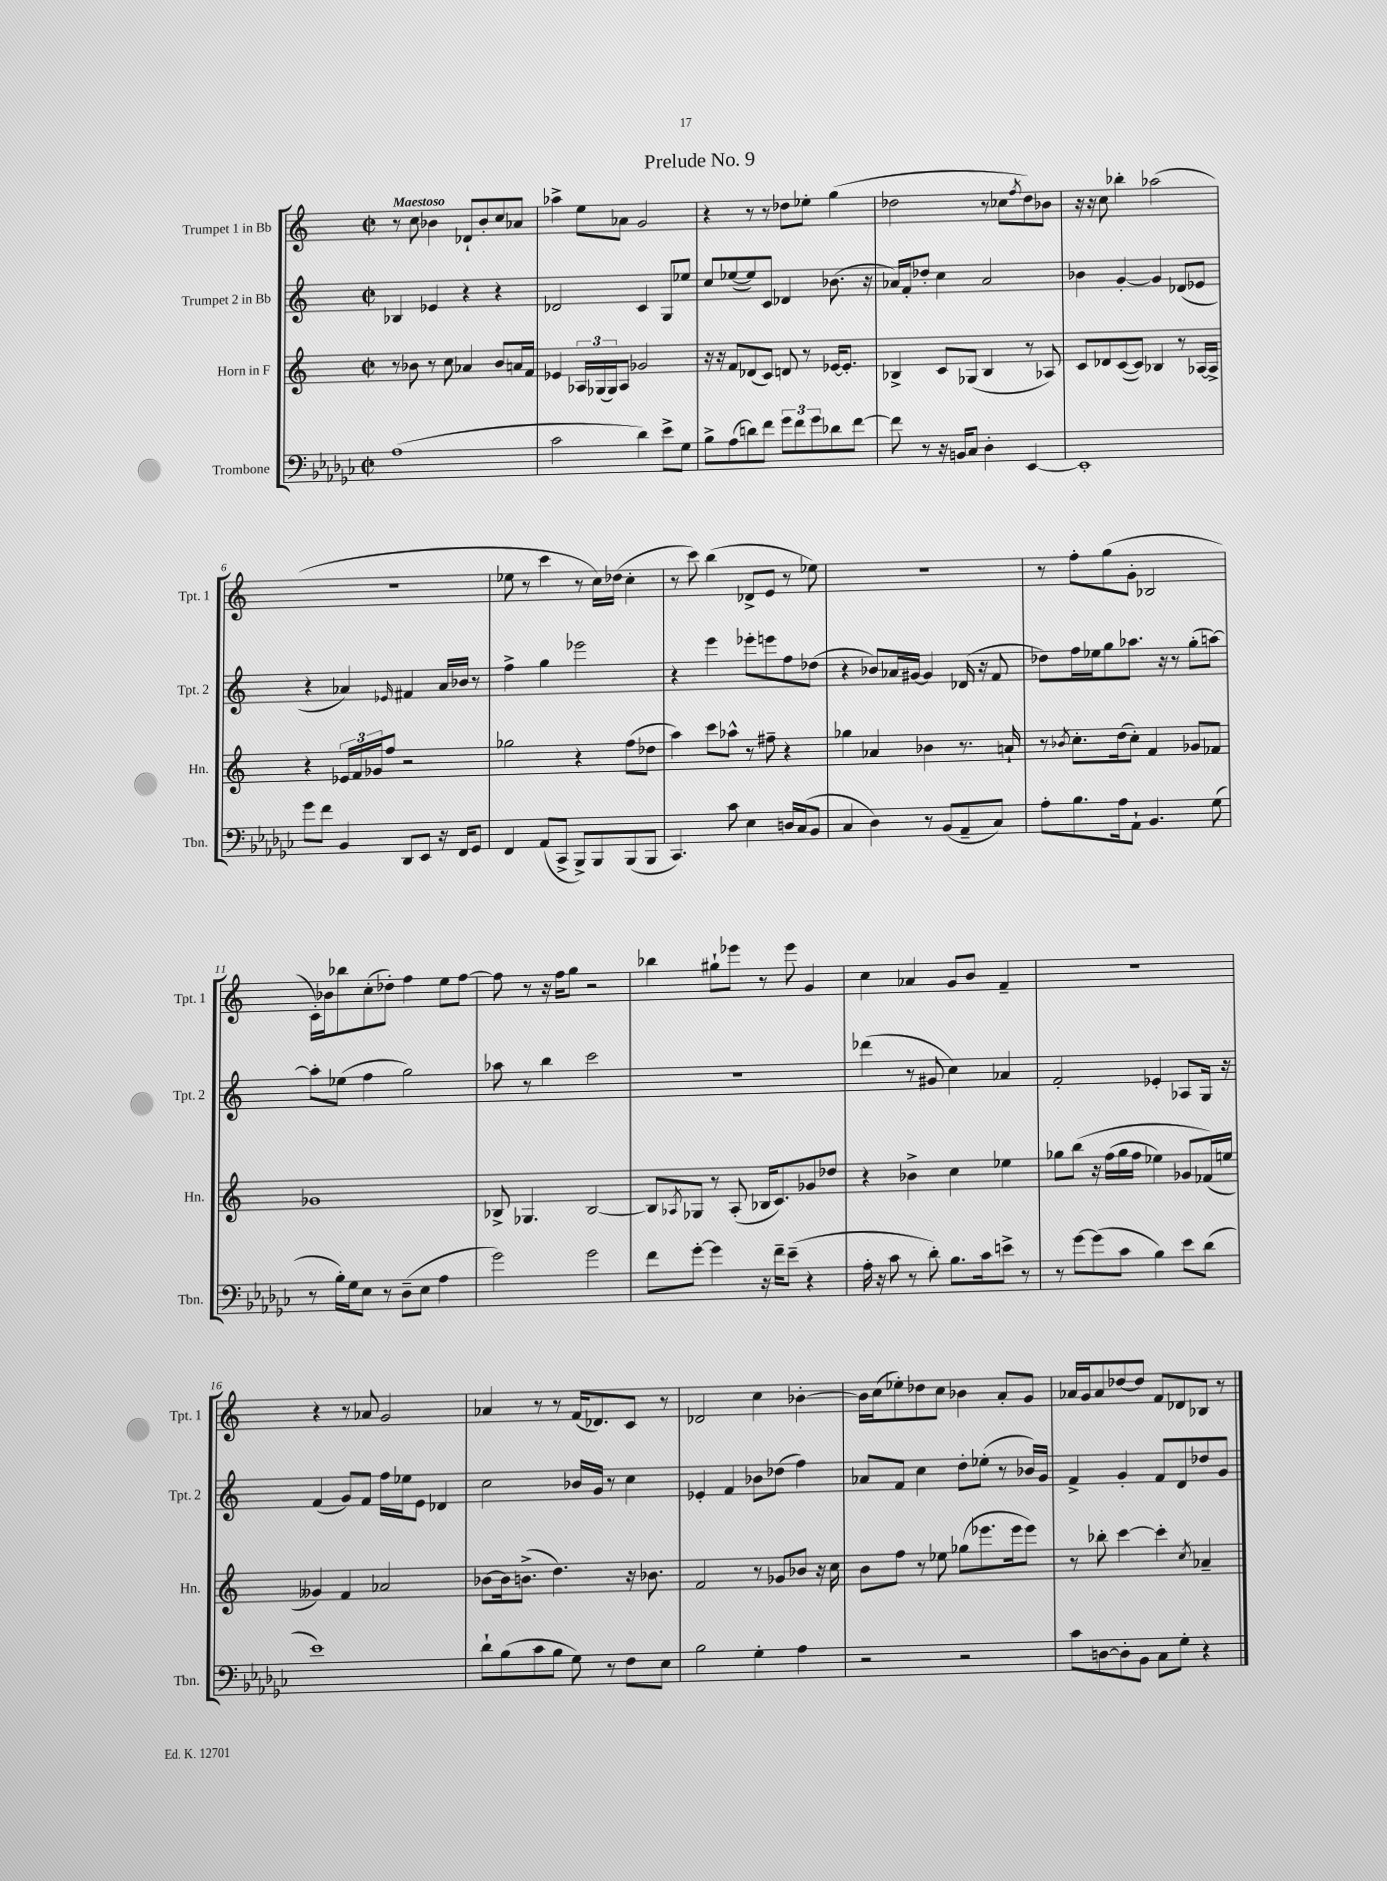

**kern	**kern	**kern	**kern
*staff4	*staff3	*staff2	*staff1
*clefF4	*clefG2	*clefG2	*clefG2
*k[b-e-a-d-g-c-]	*k[]	*k[]	*k[]
*M2/2	*M2/2	*M2/2	*M2/2
*met(c|)	*met(c|)	*met(c|)	*met(c|)
(1A-	8r	4B-	8r
.	8b-	.	8cc
.	8r	4e-	4b-
.	8cc	.	.
.	4a-	4r	8d-`
.	.	.	8b-'
.	8b-	4r	8cc
.	16a	.	8a-
.	16f	.	.
=	=	=	=
2c-	4e-	2d-	4aa-^
.	24A-	.	8ee
.	(24G-	.	.
.	24G-)	.	.
.	8A-	.	8a-
4d-)	2g-	4c	2g
8e-^	.	8G	.
8G-	.	8ee-	.
=	=	=	=
8B-^	16r	8cc	4r
.	16r	.	.
(8A-	8f	([8ee-	.
8d)	(8d-	8ee-])	8r
8f	8c)	8c	8r
12g-	8d	4d-	8dd-
12f	.	.	.
.	8r	.	8ee-'
12g-	.	.	.
8d-	[16e-	(8.b-	(4gg
.	8.e-']	.	.
[8f	.	.	.
.	.	16r	.
=	=	=	=
8f]	4B-^	16a-)	2dd-
.	.	16f'	.
8r	.	8dd-'	.
16r	8c	4cc	.
16BB	.	.	.
8C-	(8G-	.	.
4D-'	4B-	2a-	8r
.	.	.	8cc-
.	.	.	8qff
[4EE-	8r	.	8dd-)
.	8A-)	.	8b-
=	=	=	=
1EE-']	8c	4b-	16r
.	.	.	16r
.	8d-	.	8cc
.	([8c	[4g'	4bb-'
.	8c])	.	.
.	4B-	4g]	(2aa-
.	8r	(8d-	.
.	[16A-	8e-	.
.	16A-^]	.	.
=	=	=	=
8g-	4r	4r	1r
8f	.	.	.
4BB-	24e-	4a-)	.
.	24f	.	.
.	24g-	.	.
.	8ff	.	.
.	.	16qqe-	.
8DD-	2r	4f#	.
8EE-	.	.	.
16r	.	16a-	.
16FF	.	16b-	.
8GG-	.	8r	.
=	=	=	=
4FF	2gg-	4ff^	8ee-
.	.	.	8r
(8AA-	.	4gg	4ccc
8CC-^	.	.	.
8BBB-^)	4r	2eee-	8r
8BBB-	.	.	16cc)
.	.	.	(16dd-
(8BBB-	(8ff	.	4cc'
8BBB-	8dd-	.	.
=	=	=	=
4.CC-)	4aa)	4r	8r
.	.	.	8ccc)
.	8ccc	4eee	(4bb
8c-	8aa-^^	.	.
4E-	8r	8eee-'	8d-^
.	8ff#~	8eee	8e
16D	4r	8ff	8r
(16C-	.	.	.
8BB-	.	(8dd-	8ee-)
=	=	=	=
4C-	4gg-	4r	1r
4D-)	4a-	8b-)	.
.	.	16a-	.
.	.	[16g#	.
8r	4b-	4g#]	.
(8BB-	.	.	.
8AA-~	8.r	(16d-	.
.	.	16r	.
8C-)	.	8f	.
.	16a`	.	.
=	=	=	=
8A-'	8r	8dd-)	8r
.	8qb-	.	.
8.B-	8.cc'	16ff	8ff'
.	.	16ee-	.
.	.	8gg	(8gg
16A-	(16dd	.	.
8AA-`	8cc')	8.aa-	8g'
4.BB-	4f	.	2B-
.	.	16r	.
.	.	8r	.
.	8g-	(8gg'	.
(8G-	8f-	[8aa)	.
=	=	=	=
8r	1g-	8aa']	16c')
.	.	.	16b-
16B-')	.	(8ee-	8bb-
16G-	.	.	.
8E-	.	4ff	(8cc'
8r	.	.	8dd-')
(8D-~	.	2gg)	4ff
8E-	.	.	.
4A-	.	.	8ee
.	.	.	[8ff
=	=	=	=
2g-)	8B-^	8aa-	8ff]
.	4.G-	8r	8r
.	.	4bb	16r
.	.	.	16ff
.	.	.	8gg
2g-	[2B-	2ccc	2r
=	=	=	=
8f	8B-]	1r	4bb-
.	8qA-	.	.
[8g-'	8G-	.	.
4g-]	8r	.	8gg#`
.	(8A-'	.	8eee-
16r	16B-	.	8r
16f~	8.c)	.	.
(8e-~	.	.	8eee-
4r	8g-	.	4g
.	8dd-	.	.
=	=	=	=
16A-'	4r	(4ddd-	4cc
16r	.	.	.
8c-	.	.	.
8r	4b-^	8r	4a-
8d-')	.	8g#	.
8.B-	4cc	4cc)	8g
.	.	.	8b
16c-	.	.	.
8e^	4ee-	4a-	4f~
8r	.	.	.
=	=	=	=
8r	8gg-	2f'	1r
[8g-	&(8bb	.	.
(8g-]	16r	.	.
.	(16ff	.	.
8c-	16gg-	.	.
.	16ff	.	.
4B-)	4ee-)	4e-'	.
8e-	8g-	8A-	.
(8d-	(16f-&)	16G	.
.	16ee	16r	.
=	=	=	=
1e-)	4g--)	(4f	4r
.	4f	8g)	8r
.	.	8f	8a-
.	2a-	16ff	2g
.	.	16ee-	.
.	.	8e	.
.	.	4d-	.
=	=	=	=
8d-`	[8b-	2cc	4a-
(8B-	16b-]	.	.
.	(8.b^	.	.
8c-	.	.	8r
8B-	4.dd)	.	8r
8G-)	.	16b-	(16f
.	.	16g	8.d-)
8r	.	8r	.
8F	16r	4cc	8c
.	8.b-	.	.
8E-	.	.	8r
=	=	=	=
2B-	2f	4e-'	2d-
.	.	4f	.
4G-'	8r	8b-	4cc
.	8g-	(8dd-	.
4A-	8b-	4ff)	[4b-'
.	16r	.	.
.	16cc	.	.
=	=	=	=
2r	8b	8a-	16b-]
.	.	.	(16cc
.	8ff	8f	8ee-')
.	8r	4cc	8dd-
.	8ee-	.	8cc
2r	(8gg-	8dd'	4b-
.	8.eee-	(8ee-'	.
.	.	8r	8a'
.	16eee-	.	.
.	8eee-)	16b-)	8g
.	.	16g	.
=	=	=	=
8c-	8r	4f^	16a-
.	.	.	16g
[8D	8bb-'	.	8a-
8D']	[4ccc	4g'	[8dd-
8BB-	.	.	8dd-]
8C-	4ccc']	8f	8f
8G-'	.	8d	8d-
.	8qcc	.	.
4r	4a-~	8dd-	8B-
.	.	8g	8r
==	==	==	==
*-	*-	*-	*-
